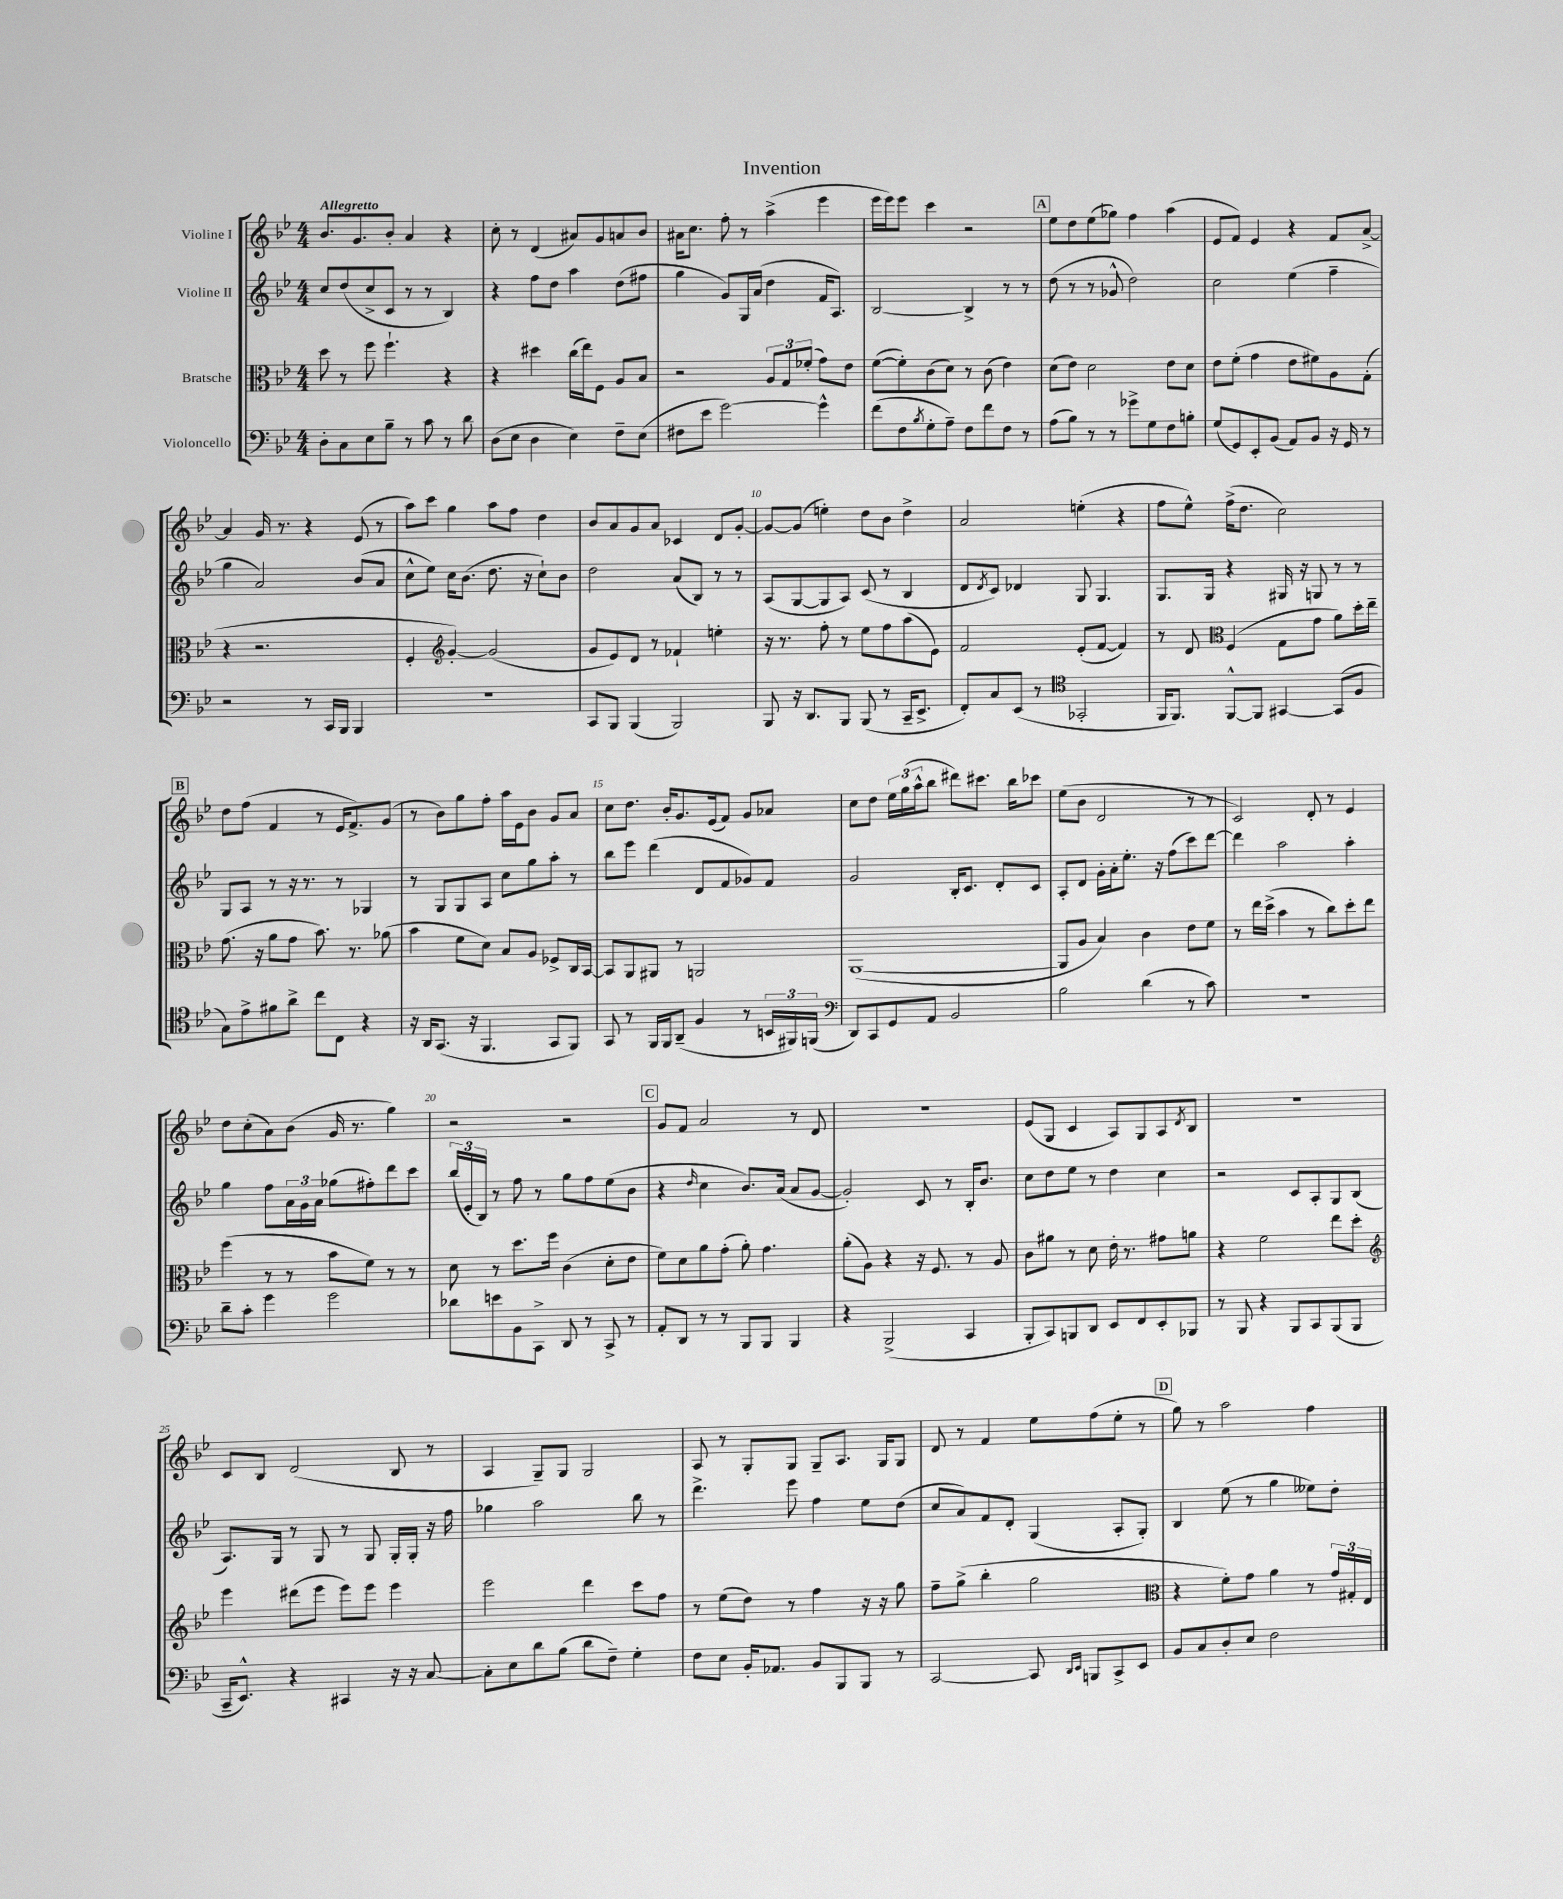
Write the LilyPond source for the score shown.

\header { title = "Invention" }
<<
\new StaffGroup <<
\new Staff = "s0" \with { instrumentName = "Violine I" } {
    \clef treble \key bes \major \numericTimeSignature \time 4/4 \tempo "Allegretto"
    bes'8. g'8. bes'8-. a'4 r4 |
    c''8-. r8 d'4( ais'8) g'8 a'8 bes'8 |
    ais'16 c''8. f''8-. r8 a''4->( ees'''4 |
    ees'''16 ees'''16) ees'''8 c'''4 r2 |
    \mark \markup { \box "A" } ees''8 d''8 ees''8( ges''8) f''4 a''4( |
    ees'8 f'8) ees'4 r4 f'8 a'8~-> |
    a'4 g'16 r8. r4 ees'8( r8 |
    a''8) c'''8 g''4 a''8 f''8 d''4 |
    bes'8 a'8 g'8 a'8 ces'4 d'8 g'8~-. |
    g'8~ g'8( e''4-.) d''8 bes'8 d''4-> |
    a'2 e''4-.( r4 |
    f''8 ees''8-^) f''16->( d''8. c''2) |
    \mark \markup { \box "B" } d''8 f''8( f'4 r8 ees'16 f'8.->) g'8( |
    r8 bes'8) g''8 f''8-. a''16 ees'16 bes'8 g'8 a'8 |
    c''8 d''8. bes'16-. g'8. ees'16( f'8) g'8 aes'8 |
    c''8 d''8 \tuplet 3/2 { ees''16 g''16( a''16-^ } bes''8 dis'''8) cis'''8. bes''16 ces'''8 |
    ees''8( bes'8 d'2 r8 r8 |
    c'2) d'8-. r8 ees'4 |
    d''8 c''8-.( a'8) bes'8( g'16 r8. g''4) |
    r2 r2 |
    \mark \markup { \box "C" } g'8 f'8 a'2 r8 d'8 |
    r1 |
    ees'8( g8 c'4 a8) g8 a8 \acciaccatura { d'8 } bes8 |
    R1 |
    c'8 bes8 d'2( bes8 r8 |
    a4 g8--) g8 g2 |
    a8 r8 g8-. g8 g8-- a8. g16 g8 |
    d'8 r8 f'4 ees''8 f''8( ees''8-. r8 |
    \mark \markup { \box "D" } g''8) r8 a''2 f''4 \bar "|." |
}
\new Staff = "s1" \with { instrumentName = "Violine II" } {
    \clef treble \key bes \major \numericTimeSignature \time 4/4
    c''8 d''8( c''8-> c'8 r8 r8 bes4) |
    r4 f''8 d''8 a''4 d''8( fis''8 |
    g''4 g'8) g16 a'16( d''4 f'16 a8.) |
    bes2~ bes4-> r8 r8 |
    \mark \markup { \box "A" } d''8( r8 r8 ges'8-^ d''2) |
    c''2 ees''4( f''4-- |
    g''4 a'2) bes'8( a'8 |
    c''8-^ ees''8) c''16 bes'8.( d''8. r16 c''8-!) bes'8 |
    d''2 a'8( bes8) r8 r8 |
    a8( g8~ g8 a8) c'8( r8 bes4 |
    d'8 \acciaccatura { d'8 } c'8) des'4 g8 g4. |
    g8. g16 r4 gis16 r16 g8 r8 r8 |
    \mark \markup { \box "B" } g8 a8 r8 r16 r8. r8 ges4 |
    r8 g8 g8 a8 c''8 g''8 a''8-. r8 |
    bes''8 ees'''8 d'''4( d'8 f'8 ges'8) f'8 |
    g'2 bes16-. c'8. d'8-. c'8 |
    a8-. d'8 g'16-. a'16-. ees''8.-. r16 f''8( c'''8) d'''8~ |
    d'''4 a''2 a''4-. |
    g''4 f''8 \tuplet 3/2 { a'16 g'16 a'16 } ges''8( fis''8-.) d'''8 c'''8 |
    \tuplet 3/2 { bes''16( ees'16-. bes16) } r8 f''8 r8 g''8 f''8 ees''8( bes'8 |
    \mark \markup { \box "C" } r4 \grace { d''16 } c''4 bes'8.) a'16( a'8 g'8~ |
    g'2-.) c'8 r8 bes16-. bes'8. |
    c''8 d''8 ees''8 r8 d''4 c''4 |
    r2 c'8 a8-. g8 bes8( |
    a8.) g16 r8 g8 r8 g8 g16-. g16-. r16 f''16 |
    ges''4 a''2 bes''8 r8 |
    d'''4.-> ees'''8 f''4 ees''8 d''8( |
    c''8 a'8) f'8 d'8-. g4( a8-. g8-.) |
    \mark \markup { \box "D" } bes4 ees''8( r8 g''4 eeses''8) d''8-. \bar "|." |
}
\new Staff = "s2" \with { instrumentName = "Bratsche" } {
    \clef alto \key bes \major \numericTimeSignature \time 4/4
    d''8 r8 f''8 f''4.-! r4 |
    r4 dis''4 c''16( ees''16) f8 a8 bes8 |
    r2 \tuplet 3/2 { a8 g8 fes'8-.( } g'8) ees'8 |
    f'8~( f'8-.) c'8( d'8) r8 c'8( ees'4) |
    \mark \markup { \box "A" } d'8( ees'8) d'2 ees'8 d'8 |
    ees'8 f'8-.( g'4 ees'8 fis'8) a8 g8-.( |
    r4 r2. |
    f4-. \clef treble g'4~-.) g'2( |
    g'8 ees'8) d'8 r8 fes'4-! e''4-. |
    r16 r8. f''8-. r8 ees''8 f''8 a''8( ees'8) |
    f'2 ees'8-.( f'8~ f'4) |
    r8 d'8 \clef alto f4( g8 g'8 a'8) d''16-. ees''16-- |
    \mark \markup { \box "B" } g'8.( r16 a'8 g'8 bes'8.) r8. aes'8( |
    bes'4 f'8 d'8) bes8 a8 fes8-> c16 bes,16~ |
    bes,8 a,8 ais,8 r8 a,2 |
    a,1~( |
    a,8 a8 bes4) c'4 ees'8 f'8 |
    r8 ees''16 d''16->( bes'4 r8 c''8) d''8-. ees''8 |
    f''4( r8 r8 bes'8 f'8) r8 r8 |
    d'8 r8 d''8. f''16 c'4( d'8-. ees'8 |
    \mark \markup { \box "C" } f'8) d'8 a'8 g'8-.( a'8-.) g'4. |
    a'8-.( a8) r4 r16 f8. r8 a8 |
    c'8 ais'8 r8 d'8 ees'16-. r8. gis'8 a'8 |
    r4 f'2 ees''8 d''8-. |
    \clef treble ees'''4 dis'''8( ees'''8 ees'''8) ees'''8 ees'''4 |
    ees'''2 d'''4 c'''8 f''8 |
    r8 ees''8( d''8) r8 f''4 r16 r16 g''8 |
    f''8-- g''8->( bes''4-. g''2 |
    \mark \markup { \box "D" } \clef alto r4 f'8-.) g'8 a'4 r8 \tuplet 3/2 { g'16 gis16-. ees16 } \bar "|." |
}
\new Staff = "s3" \with { instrumentName = "Violoncello" } {
    \clef bass \key bes \major \numericTimeSignature \time 4/4
    d8-. c8 ees8 bes8-- r8 c'8 r8 d'8 |
    d8( ees8 d4 ees4) f8-- ees8( |
    fis8 ees'8 g'2~) g'4-^ |
    f'8( f8 \acciaccatura { bes8 } g8-. a8--) f8 f'8 f8 r8 |
    \mark \markup { \box "A" } a8( bes8) r8 r8 ges'8-> g8 f8 b8-. |
    g8( g,8) ees,8-. bes,8( a,8) bes,8 r16 g,16 r8 |
    r2 r8 c,16 bes,,16 bes,,4 |
    R1 |
    c,8 bes,,8 bes,,4( bes,,2) |
    bes,,8 r16 d,8. bes,,8 bes,,8( r8 c,16-- ees,8.-> |
    f,8-.) c8 ees,8( r8 \clef tenor ges,2-. |
    f,16 f,8.) f,8~-^ f,8 gis,4~ gis,8( f8 |
    \mark \markup { \box "B" } g8) ees'8-> fis'8 a'8-> c''8 c8 r4 |
    r16 a,16 g,8.( r16 f,4. g,8 f,8) |
    g,8 r8 f,16 f,16 a,8--( f4 r8 \tuplet 3/2 { b,16 fis,16) f,16( } |
    \clef bass d,8) c,8 g,8 a,8 bes,2 |
    bes2 d'4( r8 c'8) |
    R1 |
    d'8-- c'8-. g'4 g'2 |
    des'8 e'8 bes,8 c,8-> d,8 r8 c,8-> r8 |
    \mark \markup { \box "C" } a,8-. d,8 r8 r8 bes,,8 bes,,8 bes,,4 |
    r4 bes,,2->( c,4 |
    bes,,8-. c,8) b,,8 d,8 ees,8 f,8 ees,8-. bes,,8 |
    r8 bes,,8 r4 bes,,8 c,8 bes,,8( bes,,8 |
    c,16-- ees,8.-^) r4 cis,4 r16 r16 c8~ |
    c8-. ees8 d'8 bes8( d'8 f8--) g4-. |
    f8 ees8 bes,16-. aes,8. bes,8 bes,,8 bes,,8 r8 |
    c,2~ c,8 \grace { d,16 ees,16 } b,,8 c,8-> ees,8 |
    \mark \markup { \box "D" } bes,8 c8 d8-. ees8 f2 \bar "|." |
}
>>
>>
\layout { \context { \Score \override BarNumber.break-visibility = ##(#f #t #t) barNumberVisibility = #(every-nth-bar-number-visible 5) } }
